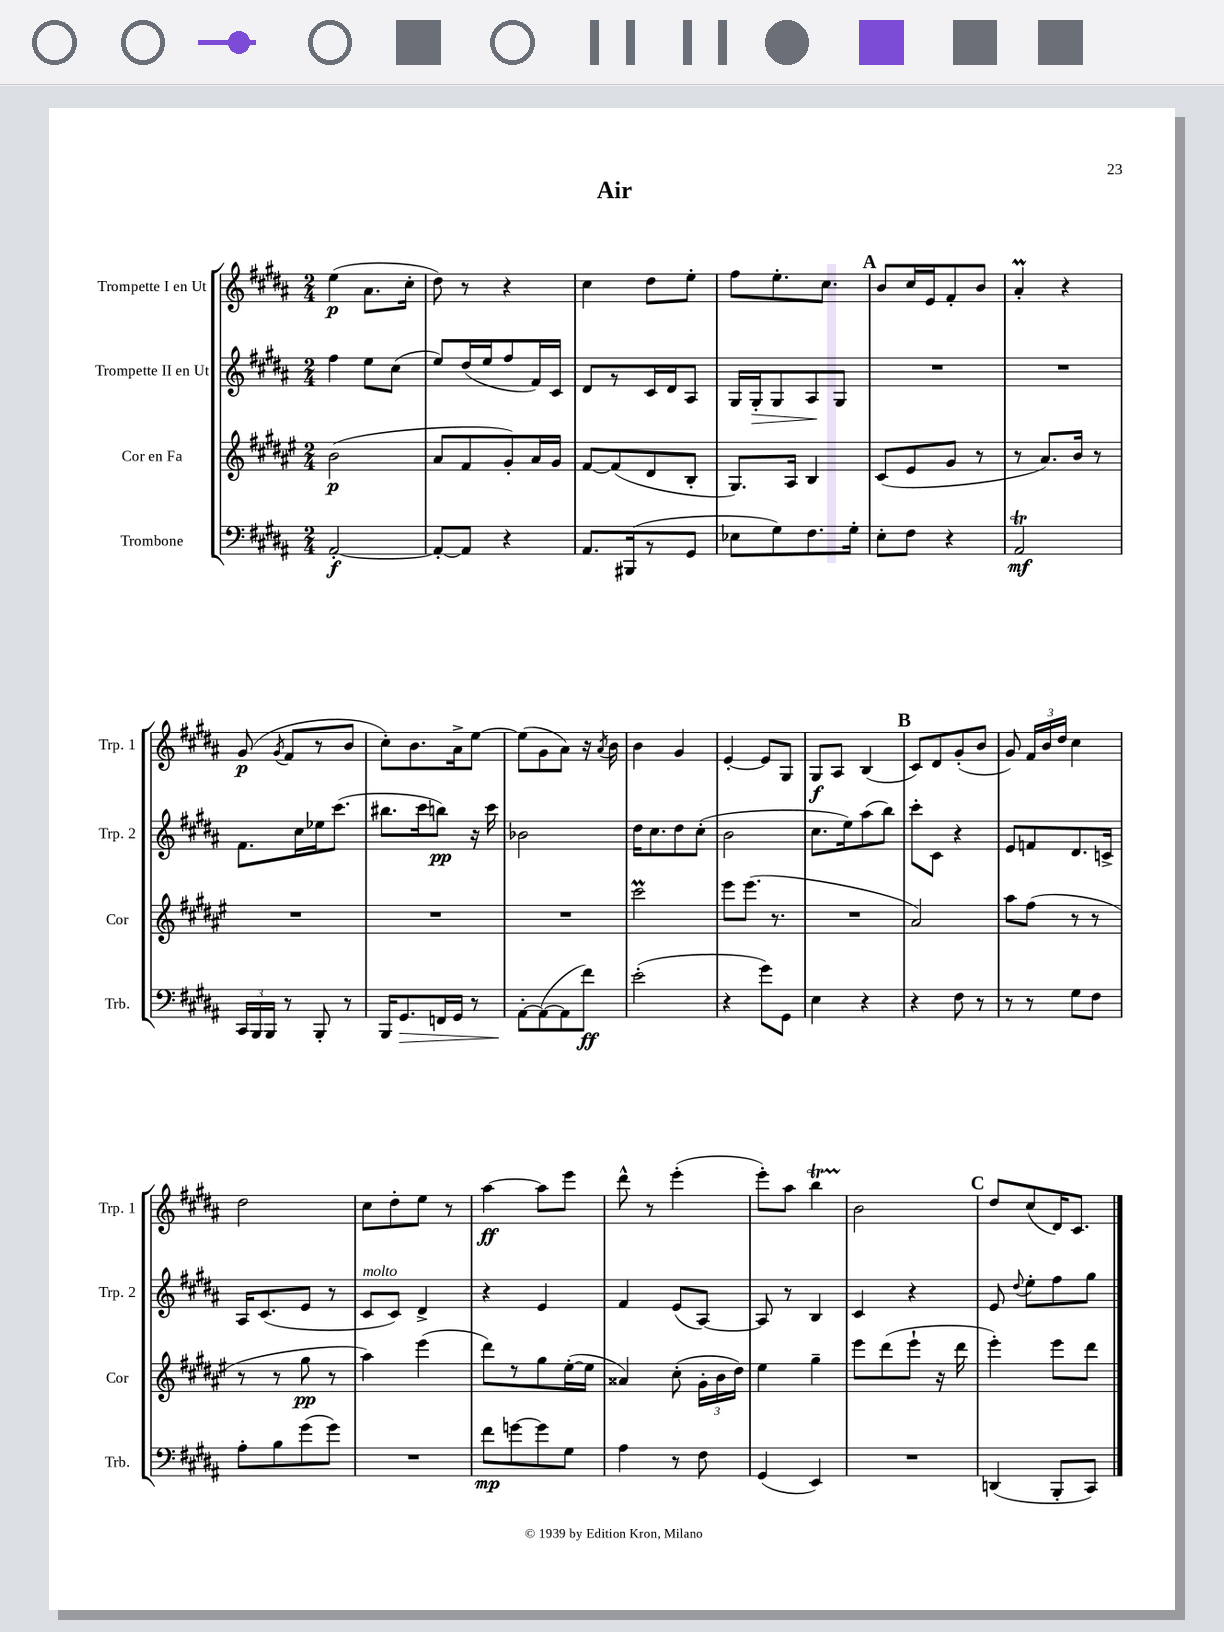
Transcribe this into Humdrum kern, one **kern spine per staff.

**kern	**dynam	**kern	**dynam	**kern	**dynam	**kern	**dynam
*part4	*part4	*part3	*part3	*part2	*part2	*part1	*part1
*staff4	*staff4	*staff3	*staff3	*staff2	*staff2	*staff1	*staff1
*I"Trombone	*	*I"Cor en Fa	*	*I"Trompette II en Ut	*	*I"Trompette I en Ut	*
*I'Trb.	*	*I'Cor	*	*I'Trp. 2	*	*I'Trp. 1	*
*clefF4	*	*clefG2	*	*clefG2	*	*clefG2	*
*k[f#c#g#d#a#]	*	*k[f#c#g#d#a#e#]	*	*k[f#c#g#d#a#]	*	*k[f#c#g#d#a#]	*
*M2/4	*	*M2/4	*	*M2/4	*	*M2/4	*
=1	=1	=1	=1	=1	=1	=1	=1
[2AA#'/	f	(2b\	p	4ff#\	.	(4ee\	p
.	.	.	.	8ee\L	.	8.a#\L	.
.	.	.	.	(8cc#\J	.	.	.
.	.	.	.	.	.	16cc#'\Jk	.
=2	=2	=2	=2	=2	=2	=2	=2
8AA#'/L_	.	8a#/L	.	8ee/L)	.	8dd#\)	.
8AA#/J]	.	8f#/	.	(16dd#/L	.	8r	.
.	.	.	.	16ee/J	.	.	.
4r	.	8g#'/)	.	8ff#/	.	4r	.
.	.	16a#/L	.	16f#/L)	.	.	.
.	.	16g#/JJ	.	16c#/JJ	.	.	.
=3	=3	=3	=3	=3	=3	=3	=3
8.AA#/L	.	[8f#/L	.	8d#/L	.	4cc#\	.
.	.	(8f#/]	.	8r	.	.	.
(16BBB#X/k	.	.	.	.	.	.	.
8r	.	8d#/	.	16c#/L	.	8dd#\L	.
.	.	.	.	16d#/J	.	.	.
8GG#/J	.	8B'/J	.	8A#/J	.	8ee'\J	.
=4	=4	=4	=4	=4	=4	=4	=4
8E-X\L	.	8.G#/L)	.	16G#/LL	.	8ff#\L	.
!	!	!	!	!	!LO:HP:b	!	!
.	.	.	.	16G#'/J	>	.	.
8G#\)	.	.	.	8G#/	.	8.ee'\	.
.	.	16A#/Jk	.	.	.	.	.
8.F#\	.	4B/	.	8A#/	.	.	.
.	.	.	.	.	.	8.cc#\J	.
.	.	.	.	8G#/J	]	.	.
16G#'\Jk	.	.	.	.	.	.	.
!!LO:REH:place=s1:t=A
=5	=5	=5	=5	=5	=5	=5	=5
8E'\L	.	(8c#/L	.	2r	.	8b/L	.
8F#\J	.	8e#/	.	.	.	16cc#/L	.
.	.	.	.	.	.	16e/J	.
4r	.	8g#/J	.	.	.	8f#'/	.
.	.	8r	.	.	.	8b/J	.
=6	=6	=6	=6	=6	=6	=6	=6
2AA#t/	mf	8r	.	2r	.	4a#m'/	.
.	.	8.a#/L)	.	.	.	.	.
.	.	.	.	.	.	4r	.
.	.	16b/Jk	.	.	.	.	.
.	.	8r	.	.	.	.	.
!!LO:LB:g=z
=7	=7	=7	=7	=7	=7	=7	=7
24CC#/LL	.	2r	.	8.f#\L	.	(8g#/	p
24BBB/	.	.	.	.	.	.	.
24BBB/JJ	.	.	.	.	.	.	.
.	.	.	.	.	.	8qg#/	.
8r	.	.	.	.	.	8f#/L	.
.	.	.	.	16cc#\L	.	.	.
8BBB'/	.	.	.	16ee-X\J	.	8r	.
.	.	.	.	(8.ccc#\J	.	.	.
8r	.	.	.	.	.	8b/J	.
=8	=8	=8	=8	=8	=8	=8	=8
16BBB/KL	.	2r	.	8.bb#X\L	.	8cc#'\L)	.
!	!LO:HP:b	!	!	!	!	!	!
8.GG#/	>	.	.	.	.	.	.
.	.	.	.	.	.	8.b\	.
.	.	.	.	16ccc#\k	.	.	.
16FFn/L	.	.	.	8bbn\J)	pp	.	.
16GG#/JJ	.	.	.	.	.	16a#^\k	.
8r	.	.	.	16r	.	[8ee\J	.
.	.	.	.	16ccc#\	.	.	.
=9	=9	=9	=9	=9	=9	=9	=9
[8AA#'\L	.	2r	.	2b-X\	.	(8ee\L]	.
(8AA#\_	]	.	.	.	.	8g#\	.
8AA#\]	.	.	.	.	.	8a#\J)	.
8f#\J)	ff	.	.	.	.	16r	.
.	.	.	.	.	.	8qa#/	.
.	.	.	.	.	.	16b\	.
=10	=10	=10	=10	=10	=10	=10	=10
(2e'\	.	2ccc#M\	.	16dd#\KL	.	4b\	.
.	.	.	.	8.cc#\	.	.	.
.	.	.	.	8dd#\	.	4g#/	.
.	.	.	.	(8cc#'\J	.	.	.
=11	=11	=11	=11	=11	=11	=11	=11
4r	.	8eee#\L	.	2b\	.	[4e'/	.
.	.	(8.eee#\J	.	.	.	.	.
8g#\L)	.	.	.	.	.	8e/L]	.
.	.	8.r	.	.	.	.	.
8GG#\J	.	.	.	.	.	8G#/J	.
=12	=12	=12	=12	=12	=12	=12	=12
4E\	.	2r	.	8.cc#\L	.	8G#/L	f
.	.	.	.	.	.	8A#/J	.
.	.	.	.	16ee\k)	.	.	.
4r	.	.	.	(8aa#\	.	(4B/	.
.	.	.	.	8bb\J)	.	.	.
!!LO:REH:place=s1:t=B
=13	=13	=13	=13	=13	=13	=13	=13
4r	.	2a#/)	.	8ccc#'\L	.	8c#/L)	.
.	.	.	.	8c#\J	.	8d#/	.
8F#\	.	.	.	4r	.	(8g#'/	.
8r	.	.	.	.	.	8b/J	.
=14	=14	=14	=14	=14	=14	=14	=14
8r	.	8aa#\L	.	8e/L	.	8g#/)	.
8r	.	(8ff#\J	.	8fn/	.	24f#/LL	.
.	.	.	.	.	.	24b/	.
.	.	.	.	.	.	24dd#/JJ	.
8G#\L	.	8r	.	8.d#/	.	4cc#\	.
8F#\J	.	8r	.	.	.	.	.
.	.	.	.	16cn^/Jk	.	.	.
!!LO:LB:g=z
=15	=15	=15	=15	=15	=15	=15	=15
8A#'\L	.	8r	.	16A#/KL	.	2dd#\	.
.	.	.	.	(8.c#/	.	.	.
8B\	.	8r	.	.	.	.	.
(8g#\	.	8gg#\	pp	8e/J	.	.	.
8g#\J)	.	8r	.	8r	.	.	.
=16	=16	=16	=16	=16	=16	=16	=16
!	!	!	!	!LO:TX:a:i:t=molto	!	!	!
2r	.	4aa#\)	.	8c#/L	.	8cc#\L	.
.	.	.	.	8c#/J)	.	8dd#'\	.
.	.	(4eee#\	.	4d#^/	.	8ee\J	.
.	.	.	.	.	.	8r	.
=17	=17	=17	=17	=17	=17	=17	=17
8f#\L	mp	8ddd#\L)	.	4r	.	[4aa#\	ff
[8gn\	.	8r	.	.	.	.	.
8g\]	.	8gg#\	.	4e/	.	8aa#\L]	.
8G#\J	.	([16ee#'\L	.	.	.	8eee\J	.
.	.	16ee#\JJ]	.	.	.	.	.
=18	=18	=18	=18	=18	=18	=18	=18
4A#\	.	4a##X/)	.	4f#/	.	8ddd#^^\	.
.	.	.	.	.	.	8r	.
8r	.	(8cc#'\	.	(8e/L	.	(4eee'\	.
8F#\	.	24g#'\LL	.	[8A#/J)	.	.	.
.	.	24b\	.	.	.	.	.
.	.	24dd#\JJ)	.	.	.	.	.
=19	=19	=19	=19	=19	=19	=19	=19
(4GG#/	.	4ee#\	.	8A#/]	.	8eee'\L)	.
.	.	.	.	8r	.	8aa#\J	.
4EE/)	.	4gg#~\	.	4B/	.	4bbT\	.
=20	=20	=20	=20	=20	=20	=20	=20
2r	.	8eee#\L	.	4c#/	.	2b\	.
.	.	(8ddd#\	.	.	.	.	.
.	.	8eee#`\J	.	4r	.	.	.
.	.	16r	.	.	.	.	.
.	.	16ddd#\	.	.	.	.	.
!!LO:REH:place=s1:t=C
=21	=21	=21	=21	=21	=21	=21	=21
(4DDn/	.	4eee#'\)	.	8e/	.	8dd#/L	.
.	.	.	.	8qqdd#/	.	.	.
.	.	.	.	8ee'\L	.	(8cc#/	.
8BBB'/L	.	8eee#\L	.	8ff#\	.	16d#/K)	.
.	.	.	.	.	.	8.c#/J	.
8CC#/J)	.	8ddd#\J	.	8gg#\J	.	.	.
==	==	==	==	==	==	==	==
*-	*-	*-	*-	*-	*-	*-	*-
